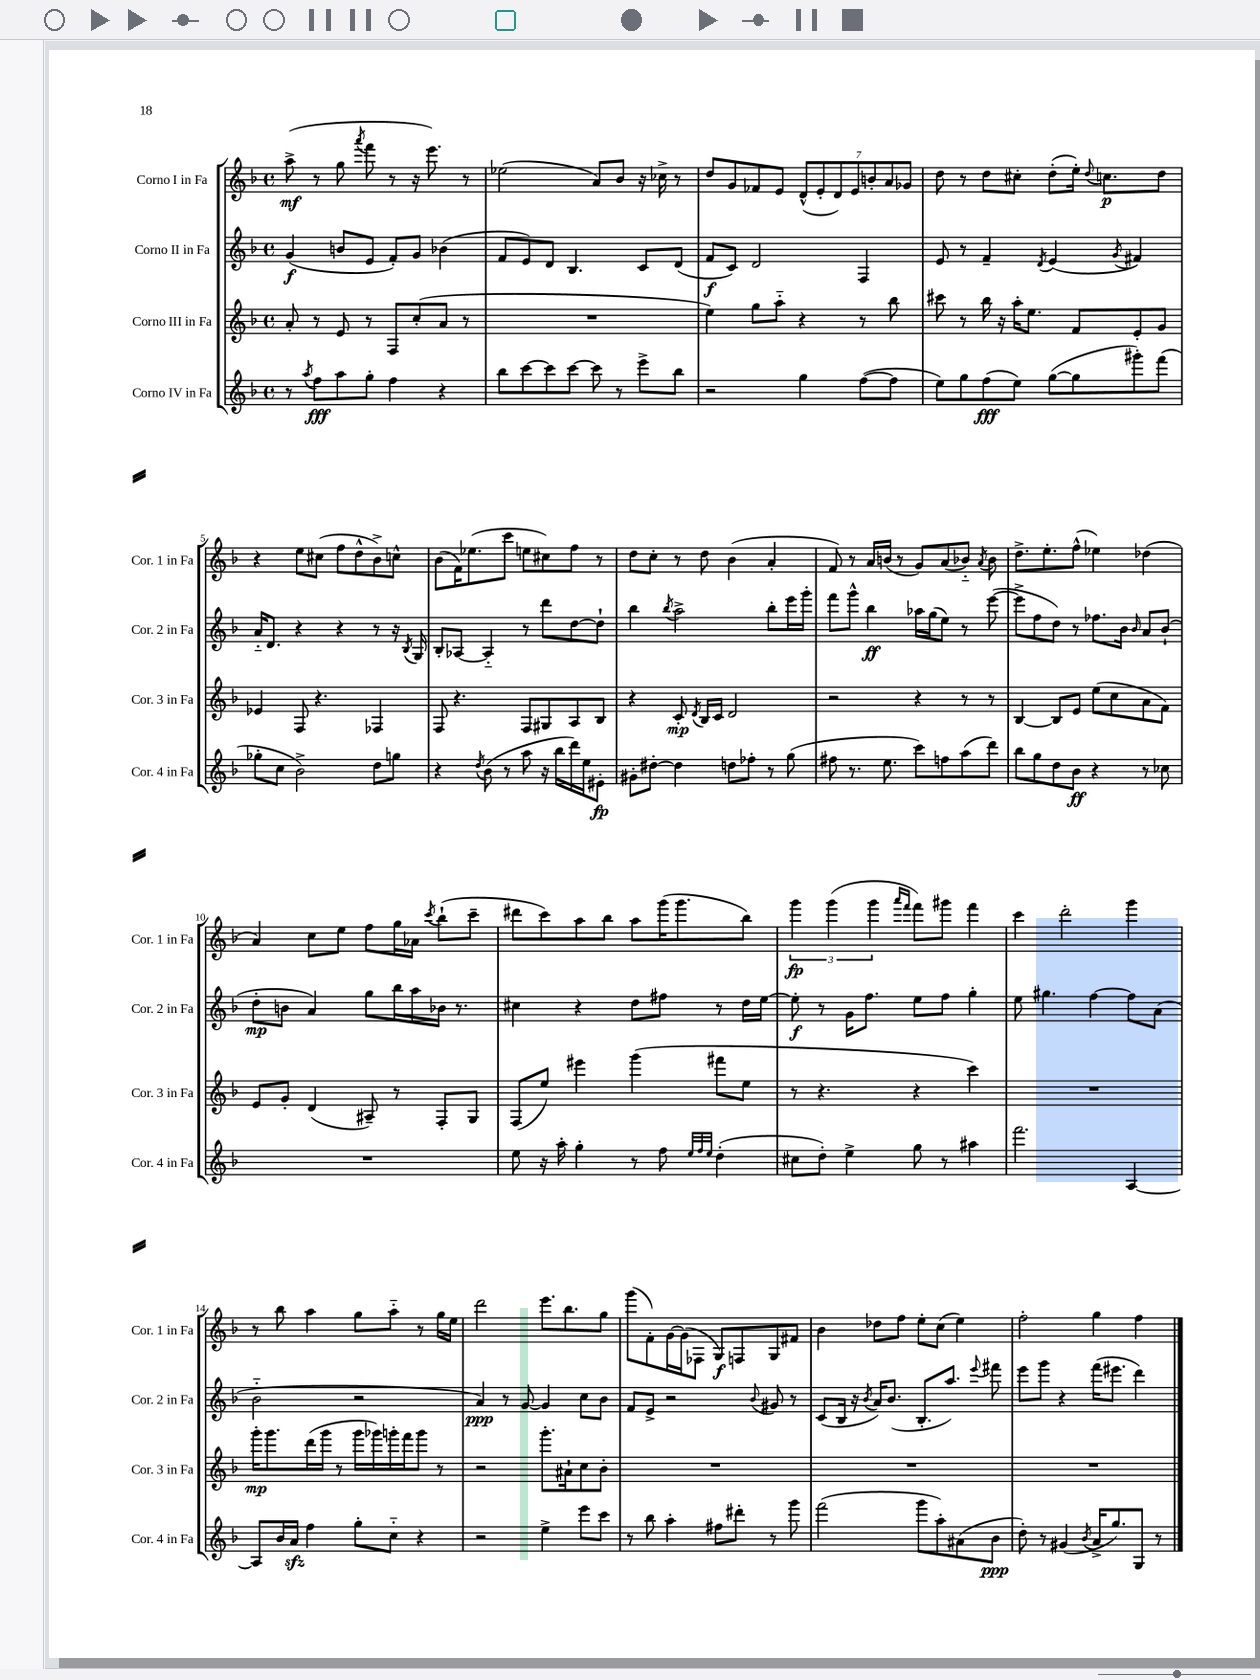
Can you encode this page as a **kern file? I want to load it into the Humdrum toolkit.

**kern	**dynam	**kern	**dynam	**kern	**dynam	**kern	**dynam
*part4	*part4	*part3	*part3	*part2	*part2	*part1	*part1
*staff4	*staff4	*staff3	*staff3	*staff2	*staff2	*staff1	*staff1
*I"Corno IV in Fa	*	*I"Corno III in Fa	*	*I"Corno II in Fa	*	*I"Corno I in Fa	*
*I'Cor. 4 in Fa	*	*I'Cor. 3 in Fa	*	*I'Cor. 2 in Fa	*	*I'Cor. 1 in Fa	*
*clefG2	*	*clefG2	*	*clefG2	*	*clefG2	*
*k[b-]	*	*k[b-]	*	*k[b-]	*	*k[b-]	*
*M4/4	*	*M4/4	*	*M4/4	*	*M4/4	*
*met(c)	*	*met(c)	*	*met(c)	*	*met(c)	*
=1	=1	=1	=1	=1	=1	=1	=1
8r	.	8a'/	.	(4g/	f	(8aa^\	mf
8qaa/	.	.	.	.	.	.	.
8ff\L	fff	8r	.	.	.	8r	.
8aa\	.	8e/	.	8bn/L	.	8gg\	.
.	.	.	.	.	.	8qaaa/	.
8gg'\J	.	8r	.	8e/J	.	8fff\	.
4ff\	.	8F/L	.	8f'/L)	.	8r	.
.	.	(8cc'/	.	8g/J	.	16r	.
.	.	.	.	.	.	8.eee\)	.
4r	.	8a/J	.	(4b-X\	.	.	.
.	.	8r	.	.	.	8r	.
=2	=2	=2	=2	=2	=2	=2	=2
8bb-\L	.	1r	.	8f/L	.	(2ee-X\	.
[8ccc\	.	.	.	8e/)	.	.	.
8ccc\]	.	.	.	8d/J	.	.	.
[8ccc\J	.	.	.	4.B-/	.	.	.
8ccc\]	.	.	.	.	.	8a/L)	.
8r	.	.	.	.	.	8b-/J	.
8eee^\L	.	.	.	8c/L	.	16r	.
.	.	.	.	.	.	16cc-X^\	.
8bb-\J	.	.	.	(8d/J	.	8r	.
=3	=3	=3	=3	=3	=3	=3	=3
2r	.	4ee\)	.	8f/L	f	8dd/L	.
.	.	.	.	8c/J)	.	8g/	.
.	.	8gg\L	.	2d/	.	8f-X/	.
.	.	8aa\J	.	.	.	8e/J	.
4gg\	.	4r	.	.	.	(14d^^/L	.
.	.	.	.	.	.	14e'/	.
.	.	.	.	.	.	14d/)	.
.	.	.	.	.	.	14e/	.
([8ff\L	.	8r	.	4F/	.	.	.
.	.	.	.	.	.	14bn'/	.
.	.	.	.	.	.	14a/	.
8ff\J]	.	8bb-\	.	.	.	.	.
.	.	.	.	.	.	14g-X/J	.
=4	=4	=4	=4	=4	=4	=4	=4
8ee\L)	.	8ccc#X\	.	8e/	.	8dd\	.
8gg\	.	8r	.	8r	.	8r	.
(8ff\	fff	16bb-\	.	4f~/	.	8dd\L	.
.	.	16r	.	.	.	.	.
8ee\J)	.	16aa'\KL	.	.	.	8cc#X'\J	.
.	.	8.ee\J	.	.	.	.	.
.	.	.	.	8qd/	.	.	.
([8gg\L	.	.	.	(4e/	.	(8dd'\L	.
8gg\]	.	8f/L	.	.	.	16ee'\Jk)	.
.	.	.	.	.	.	8qqdd/	.
.	.	.	.	.	.	8.ccn\L	p
.	.	.	.	8qg/	.	.	.
8ggg#X'\)	.	8e'/	.	4f#X/)	.	.	.
(8fff\J	.	8g/J	.	.	.	8dd\J	.
!!LO:LB:g=z
=5	=5	=5	=5	=5	=5	=5	=5
8gg-X'\L	.	4e-X/	.	16a/KL	.	4r	.
.	.	.	.	8.d/J	.	.	.
8cc\J	.	.	.	.	.	.	.
2b-^\)	.	8F/	.	4r	.	8ee\L	.
.	.	4.r	.	.	.	(8cc#X\J	.
.	.	.	.	4r	.	8ff\L	.
.	.	.	.	.	.	8dd^^\	.
8dd\L	.	4F-X/	.	8r	.	8b-^\)	.
8ggn\J	.	.	.	16r	.	8ccn^^\J	.
.	.	.	.	8qB-/	.	.	.
.	.	.	.	16G/	.	.	.
=6	=6	=6	=6	=6	=6	=6	=6
4r	.	8F/	.	8B-'/L	.	(8b-\L	.
.	.	4.r	.	[8A-X/J	.	16f\K)	.
.	.	.	.	.	.	(8.ee-X\	.
8qdd/	.	.	.	.	.	.	.
(8b-\	.	.	.	4A-/]	.	.	.
8r	.	.	.	.	.	8ccc\J	.
8aa\	.	8F/L	.	8r	.	8een\L	.
16r	.	8G#X/	.	8ddd\L	.	8cc#X\)	.
16bb-\LL	.	.	.	.	.	.	.
16ddd\)	.	8A/	.	[8dd\	.	8ff\J	.
16ee\J	.	.	.	.	.	.	.
8e#X'\J	fp	8B-/J	.	8dd`\J]	.	8r	.
=7	=7	=7	=7	=7	=7	=7	=7
8g#X'\L	.	4r	.	4bb-\	.	8dd\L	.
[8dd#X'\J	.	.	.	.	.	8cc'\J	.
.	.	.	.	8qbb-/	.	.	.
4dd#\]	.	8c'/	mp	2aa^\	.	8r	.
.	.	8qd/	.	.	.	.	.
.	.	16B-/LL	.	.	.	8dd\	.
.	.	16c/JJ	.	.	.	.	.
8ddn\L	.	2d/	.	.	.	(4b-\	.
8ff-X'\J	.	.	.	.	.	.	.
8r	.	.	.	8bb-'\L	.	4a'/	.
(8gg\	.	.	.	16eee\L	.	.	.
.	.	.	.	16ggg'\JJ	.	.	.
=8	=8	=8	=8	=8	=8	=8	=8
8ff#X\	.	2r	.	8fff\L	.	8f/)	.
8.r	.	.	.	8ggg^^\J	.	8r	.
.	.	.	.	4bb-\	ff	16a/LL	.
8.ee\	.	.	.	.	.	(16bn/JJ	.
.	.	.	.	.	.	8r	.
8ccc\L)	.	4r	.	16aa-X\LL	.	8g/L)	.
.	.	.	.	(16gg\J	.	.	.
8ffn\	.	.	.	8ee\J)	.	(8a/	.
(8aa\	.	8r	.	8r	.	8b-X/J)	.
.	.	.	.	.	.	8qa/	.
8ddd\J)	.	8r	.	([8eee\	.	8b-\	.
=9	=9	=9	=9	=9	=9	=9	=9
8bb-\L	.	[4B-/	.	8eee^\L]	.	8.dd^\L	.
8gg\	.	.	.	8ff\	.	.	.
.	.	.	.	.	.	8.ee'\	.
8dd\	.	8B-/L]	.	8dd\J)	.	.	.
8b-\J	ff	8e/J	.	8r	.	(8ff^^\J	.
4r	.	(8ee\L	.	8.ff-X\L	.	4ee-X\)	.
.	.	8cc\	.	.	.	.	.
.	.	.	.	16b-\Jk	.	.	.
.	.	.	.	16qqb-/	.	.	.
8r	.	8a\	.	8a/L	.	(4dd-X\	.
8cc-X\	.	8f\J)	.	(8b-`/J	.	.	.
!!LO:LB:g=z
=10	=10	=10	=10	=10	=10	=10	=10
1r	.	8e/L	.	8dd'\L	mp	4a/)	.
.	.	8g'/J	.	8bn\J	.	.	.
.	.	(4d/	.	4a/)	.	8cc\L	.
.	.	.	.	.	.	8ee\J	.
.	.	8A#X~/)	.	8gg\L	.	8ff\L	.
.	.	8r	.	16bb-\L	.	16gg\L	.
.	.	.	.	16aa\	.	16a-X\JJ	.
.	.	.	.	.	.	8qccc/	.
.	.	8F'/L	.	16b-X\JJ	.	(8bb-`\L	.
.	.	.	.	8.r	.	.	.
.	.	8G/J	.	.	.	8ccc~\J	.
=11	=11	=11	=11	=11	=11	=11	=11
8ee\	.	(8F/L	.	4cc#X\	.	8ddd#X\L	.
16r	.	8ee/J)	.	.	.	8ccc\)	.
16aa'\	.	.	.	.	.	.	.
4gg'\	.	4eee#X\	.	4r	.	8aa\	.
.	.	.	.	.	.	8bb-\J	.
8r	.	(4ggg\	.	8dd\L	.	8aa\L	.
8ff\	.	.	.	8ff#X\J	.	(16ggg\K	.
.	.	.	.	.	.	8.ggg\	.
32qqee/LLL	.	.	.	.	.	.	.
32qqff/	.	.	.	.	.	.	.
32qqee/JJJ	.	.	.	.	.	.	.
(4dd'\	.	8fff#X\L	.	8r	.	.	.
.	.	8ee\J	.	16dd\LL	.	8bb-\J)	.
.	.	.	.	[16ee\JJ	.	.	.
=12	=12	=12	=12	=12	=12	=12	=12
8cc#X\L	.	8r	.	8ee'\]	f	6ggg\	fp
8dd'\J)	.	4.r	.	8r	.	.	.
.	.	.	.	.	.	(6ggg\	.
4ee^\	.	.	.	16g\KL	.	.	.
.	.	.	.	8.ff\J	.	.	.
.	.	.	.	.	.	6ggg\	.
.	.	.	.	.	.	16qqaaa/LL	.
.	.	.	.	.	.	16qqfff/JJ	.
8gg\	.	4r	.	8ee\L	.	8fff\L)	.
8r	.	.	.	8ff\J	.	8ggg#X\J	.
4aa#X\	.	4ccc\)	.	4gg'\	.	4fff\	.
=13	=13	=13	=13	=13	=13	=13	=13
2.fff\	.	1r	.	8ee\	.	4ccc\	.
.	.	.	.	4.gg#X\	.	.	.
.	.	.	.	.	.	2ddd'\	.
.	.	.	.	[4ff\	.	.	.
[4A/	.	.	.	8ff\L]	.	4ggg\	.
.	.	.	.	(8a\J	.	.	.
!!LO:LB:g=z
=14	=14	=14	=14	=14	=14	=14	=14
8A/L]	.	16ggg'\KL	mp	2b-\	.	8r	.
.	.	8.ggg\	.	.	.	.	.
16b-/L	.	.	.	.	.	8bb-\	.
16azz/JJ	.	.	.	.	.	.	.
4ff\	.	(16ddd\L	.	.	.	4aa\	.
.	.	16ggg\JJ	.	.	.	.	.
.	.	8r	.	.	.	.	.
8gg'\L	.	16ggg\LL	.	2r	.	8gg\L	.
.	.	16ggg-X\)	.	.	.	.	.
8cc\J	.	16gggn'\	.	.	.	8aa\J	.
.	.	16fff\J	.	.	.	.	.
4r	.	8ggg\J	.	.	.	8r	.
.	.	8r	.	.	.	16gg\LL	.
.	.	.	.	.	.	16ee\JJ	.
=15	=15	=15	=15	=15	=15	=15	=15
2r	.	2r	.	4a/)	ppp	2ddd\	.
.	.	.	.	8r	.	.	.
.	.	.	.	[8g/	.	.	.
4ee^\	.	8.ggg'\L	.	4g/]	.	8.eee\L	.
.	.	16a#X`\k	.	.	.	8.bb-\	.
8eee\L	.	8cc\	.	8cc\L	.	.	.
8ccc\J	.	8b-'\J	.	8b-\J	.	8gg\J	.
=16	=16	=16	=16	=16	=16	=16	=16
8r	.	1r	.	8f/L	.	(8ggg\L	.
8bb-\	.	.	.	8e^/J	.	8f'\)	.
4aa'\	.	.	.	2r	.	[16g\L	.
.	.	.	.	.	.	(16g\J]	.
.	.	.	.	.	.	8F-X\J	.
8ff#X\L	.	.	.	.	.	8G/L)	f
8ddd#X'\J	.	.	.	.	.	8Fn/	.
.	.	.	.	8qqb-/	.	.	.
8r	.	.	.	8g#X/	.	8G/	.
8ggg\	.	.	.	8r	.	8f#X/J	.
=17	=17	=17	=17	=17	=17	=17	=17
(2fff\	.	1r	.	(8c/L	.	4b-\	.
.	.	.	.	16B-/Jk	.	.	.
.	.	.	.	16r	.	.	.
.	.	.	.	8qb-/	.	.	.
.	.	.	.	16a/KL)	.	8dd-X\L	.
.	.	.	.	(8.b-/J	.	.	.
.	.	.	.	.	.	8ff\J	.
8ggg\L	.	.	.	8.B-'/L	.	8ee'\L	.
8aa'\)	.	.	.	.	.	(8cc\J	.
.	.	.	.	8.aa/J)	.	.	.
(8a#X\	.	.	.	.	.	4ee\)	.
.	.	.	.	8qqeee/	.	.	.
8b-\J	ppp	.	.	8fff#X\	.	.	.
=18	=18	=18	=18	=18	=18	=18	=18
8dd'\)	.	1r	.	8eee\L	.	2ff'\	.
8r	.	.	.	8ggg\J	.	.	.
(4g#X/	.	.	.	4r	.	.	.
8qb-/	.	.	.	.	.	.	.
16a^/KL	.	.	.	(16fff\KL	.	4gg\	.
8.gg/)	.	.	.	8.eee#X\J	.	.	.
8G/J	.	.	.	4ddd\)	.	4ff\	.
8r	.	.	.	.	.	.	.
==	==	==	==	==	==	==	==
*-	*-	*-	*-	*-	*-	*-	*-
